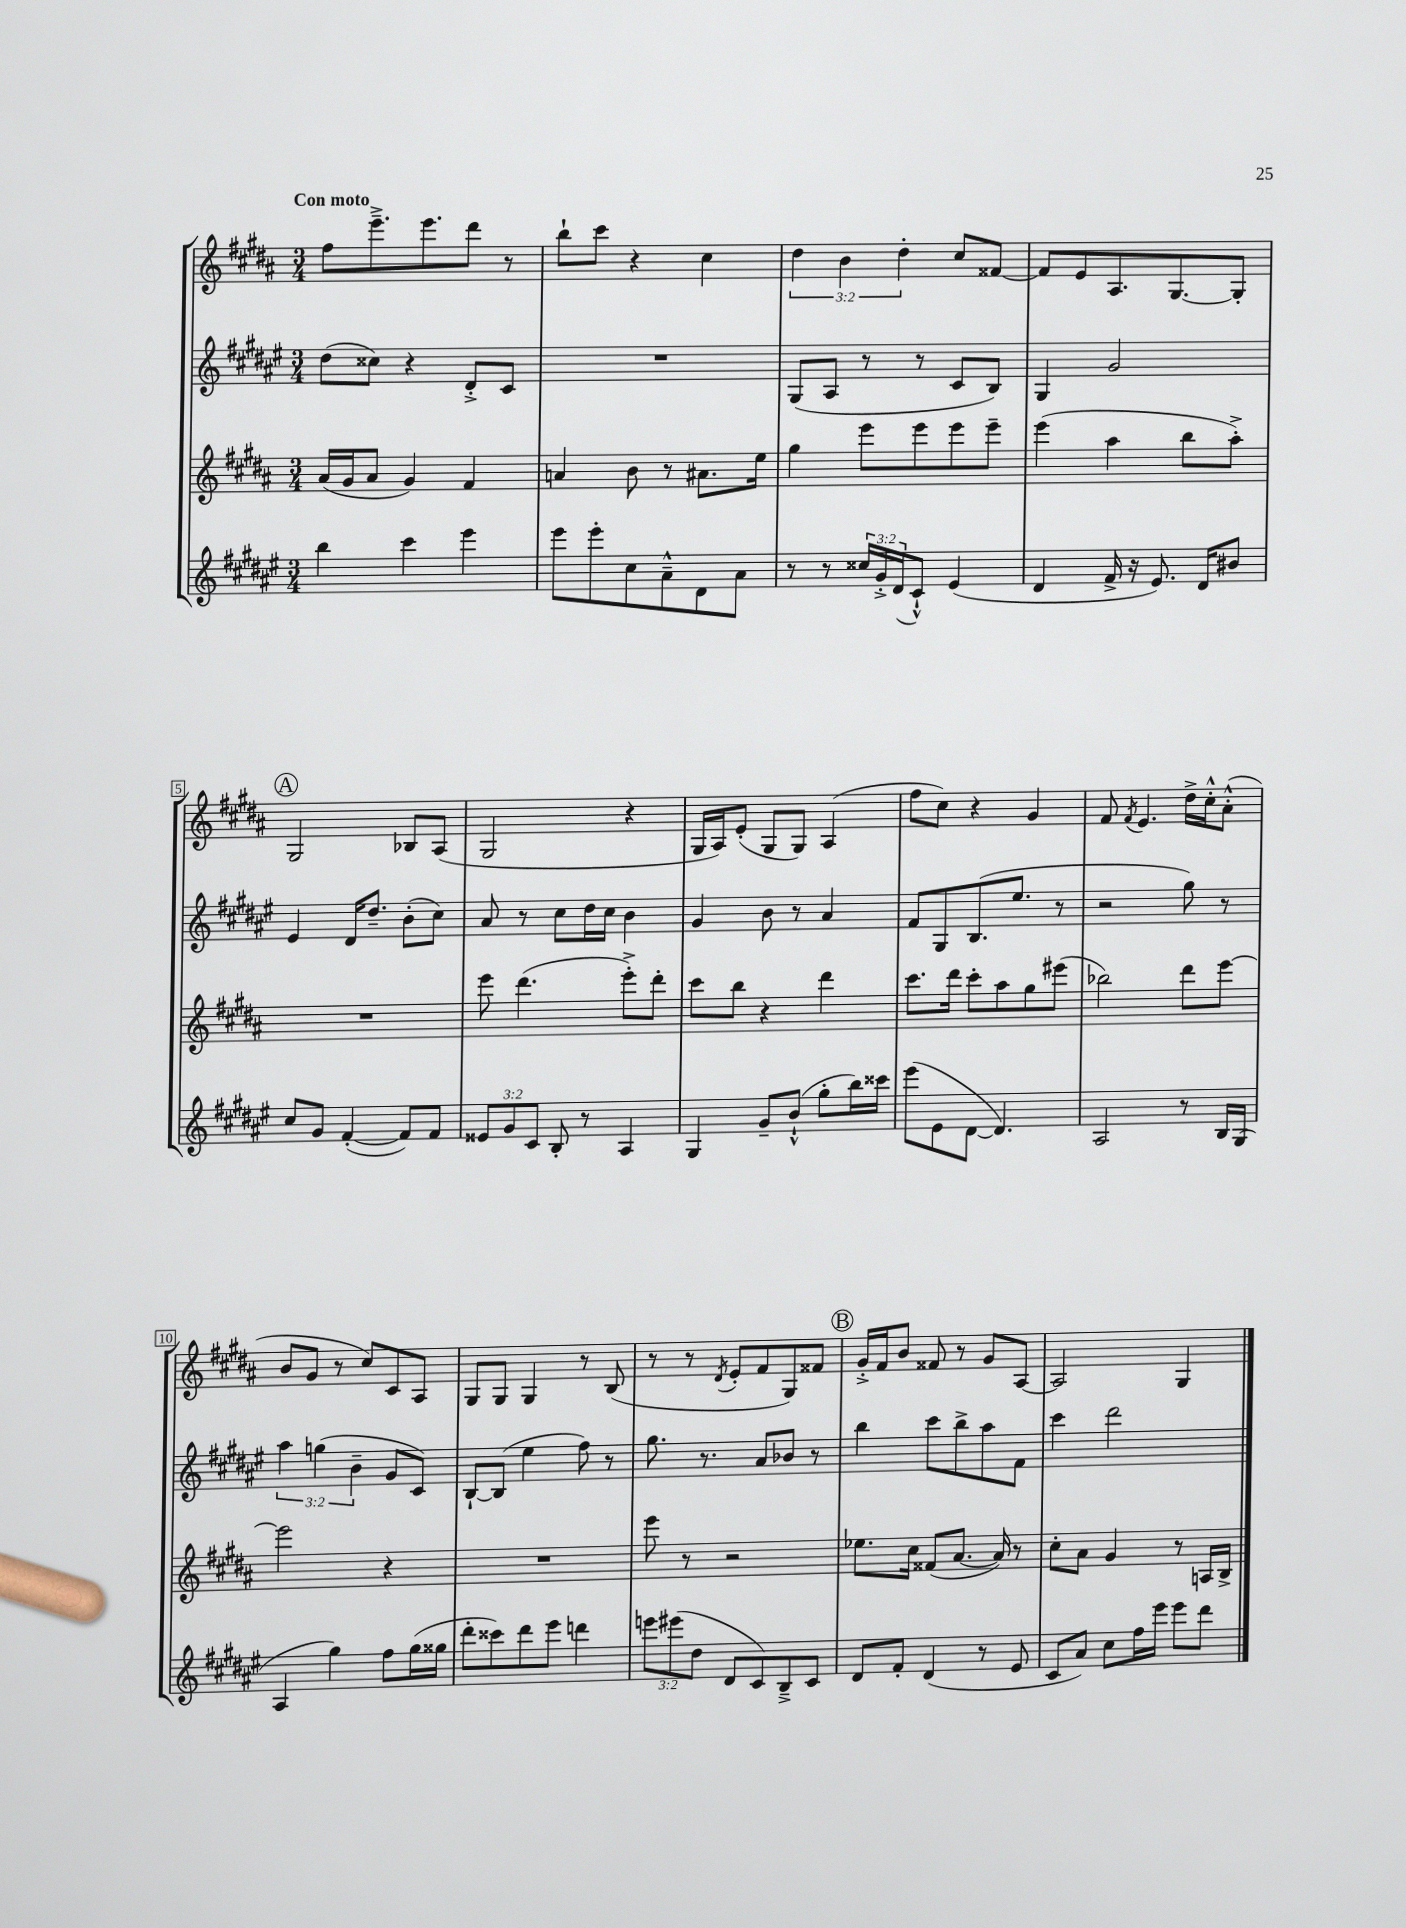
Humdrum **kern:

**kern	**kern	**kern	**kern
*staff4	*staff3	*staff2	*staff1
*clefG2	*clefG2	*clefG2	*clefG2
*k[f#c#g#d#a#e#]	*k[f#c#g#d#a#]	*k[f#c#g#d#a#e#]	*k[f#c#g#d#a#]
*M3/4	*M3/4	*M3/4	*M3/4
4bb	(16a#	(8dd#	8ff#
.	16g#	.	.
.	8a#	8cc##)	8.eee~^
4ccc#	4g#)	4r	.
.	.	.	8.eee
4eee#	4f#	8d#'^	8ddd#
.	.	8c#	8r
=	=	=	=
8eee#	4a	2.r	8bb`
8eee#'	.	.	8ccc#
8cc#	8b	.	4r
8a#~^^	8r	.	.
8d#	8.a#	.	4cc#
8a#	.	.	.
.	16ee	.	.
=	=	=	=
8r	4gg#	(8G#	6dd#
8r	.	8A#	.
.	.	.	6b
24cc##	8eee	8r	.
24g#'^	.	.	.
(24d#	.	.	6dd#'
8c#`^^)	8eee	8r	.
(4e#	8eee	8c#	8cc#
.	8eee~	8B)	[8f##
=	=	=	=
4d#	(4eee	4G#	8f##]
.	.	.	8e
16f#^	4aa#	2g#	8.A#
16r	.	.	.
8.e#)	.	.	.
.	.	.	[8.G#
.	8bb	.	.
16d#	.	.	.
8b#	8aa#'^)	.	8G#']
=	=	=	=
8cc#	2.r	4e#	2G#
8g#	.	.	.
([4f#'	.	16d#	.
.	.	8.dd#~	.
8f#])	.	(8b'	8B-
8f#	.	8cc#)	(8A#
=	=	=	=
12e##	8eee	8a#	2G#
12g#	.	.	.
.	(4.ddd#	8r	.
12c#	.	.	.
8B'	.	8cc#	.
8r	.	16dd#	.
.	.	16cc#	.
4A#	8eee'^)	4b	4r
.	8ddd#'	.	.
=	=	=	=
4G#	8ccc#	4g#	16G#
.	.	.	16A#)
.	8bb	.	(8e'
8g#~	4r	8b	8G#
(8b`^^	.	8r	8G#)
8gg#'	4ddd#	4a#	(4A#
16bb)	.	.	.
16ccc##	.	.	.
=	=	=	=
(8eee#	8.ccc#	8f#	8ff#
8e#	.	8G#	8cc#)
.	16ddd#	.	.
[8d#	8ccc#'	(8.B	4r
4.d#])	8aa#	.	.
.	.	8.ee#	.
.	8gg#	.	4g#
.	(8eee#	8r	.
=	=	=	=
2A#	2bb-)	2r	8f#
.	.	.	8qf#
.	.	.	4.e
8r	8ddd#	8gg#)	16dd#^
.	.	.	16cc#'^^
16B	[8eee	8r	(8a#'^^
(16G#	.	.	.
=	=	=	=
4A#	2eee]	6aa#	8b
.	.	.	8g#
.	.	(6gg	.
4gg#)	.	.	8r
.	.	6b~	.
.	.	.	8cc#)
8ff#	4r	8g#	8c#
(16gg#	.	8c#)	8A#
16gg##	.	.	.
=	=	=	=
8ddd#'	2.r	[8B`	8G#
8ccc##)	.	(8B]	8G#
8ddd#	.	4ee#	4G#
8eee#	.	.	.
4ddd	.	8ff#)	8r
.	.	8r	(8B
=	=	=	=
12eee	8eee	8.gg#	8r
(12eee#	.	.	.
.	8r	.	8r
12dd#	.	.	.
.	.	8.r	.
.	.	.	8qd#
8d#	2r	.	8e'
8c#)	.	8a#	8f#
8B~^	.	8b-	8G#)
8c#	.	8r	8f##
=	=	=	=
8d#	8.ee-	4bb	16g#'^
.	.	.	16f#
8f#'	.	.	8b
.	16cc#	.	.
(4d#	(8f##	8ccc#	8f##
.	[8.a#	8bb^	8r
8r	.	8aa#	8g#
.	16a#])	.	.
8e#	8r	8f#	[8A#
=	=	=	=
8c#	8cc#'	4ccc#	2A#]
8a#)	8a#	.	.
8cc#	4g#	2ddd#	.
16ff#	.	.	.
16eee#	.	.	.
8eee#	8r	.	4G#
8ddd#	16A	.	.
.	16B^	.	.
==	==	==	==
*-	*-	*-	*-
